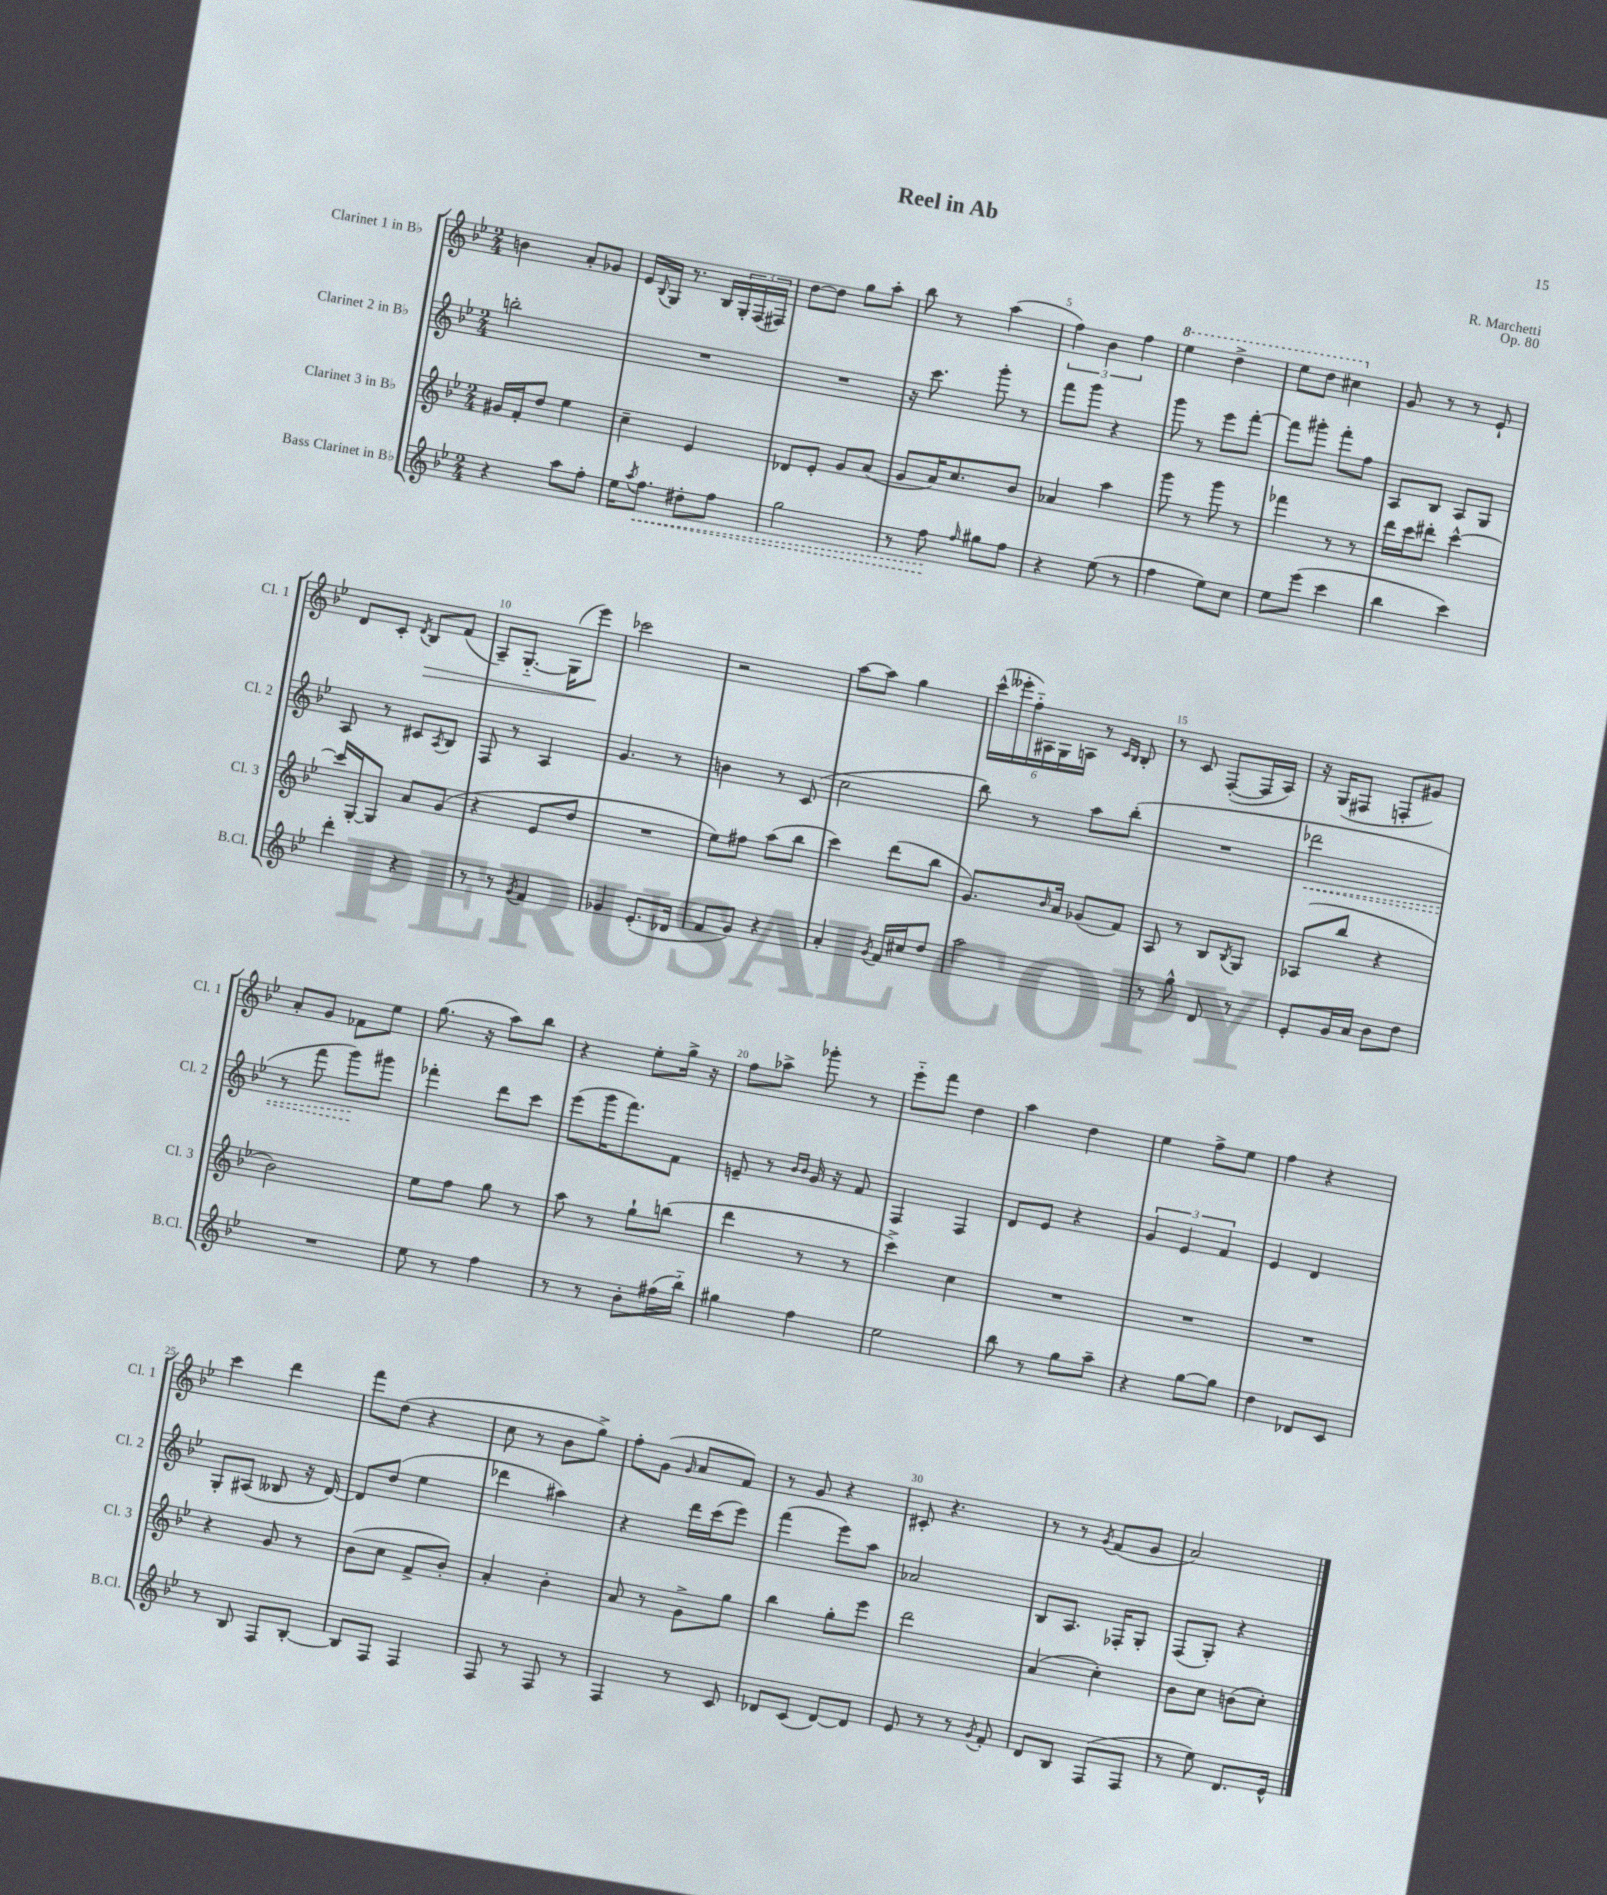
\header { title = "Reel in Ab" composer = "R. Marchetti" opus = "Op. 80" }
<<
\new StaffGroup <<
\new Staff = "s0" \with { instrumentName = "Clarinet 1 in Bb" shortInstrumentName = "Cl. 1" } {
    \clef treble \key bes \major \numericTimeSignature \time 2/4
    b'4 a'8-. ges'8 |
    ees'16 \appoggiatura { bes8 } g16 r8. bes16 \tuplet 3/2 { g16-. f16( fis16) } |
    d''8~ d''8 g''8 a''8-. |
    bes''8 r8 a''4( |
    \tuplet 3/2 { f''4) bes'4 f''4 } |
    \ottava #1 ees'''4 d'''4-> |
    ees'''8 d'''8 cis'''4 \ottava #0 |
    g'8 r8 r8 ees'8-! |
    d'8 c'8-. \acciaccatura { d'8 } bes8\> f'8( |
    a8--) g8.~-_ g16( ees'''8\!) |
    ces'''2 |
    r2 |
    a''8~ a''8 g''4 |
    \tuplet 6/4 { c'''16-^( eeses'''16-. f''16-_) ais16 g16 a16 } r8 \grace { c'16 bes16 } bes8-. |
    r8 c'8 f8~-.( f16 a16) |
    r16 g16( fis8 f8-. gis'8) |
    a'8-. g'8 fes'8 ees''8 |
    g''8.( r16 a''8) bes''8 |
    r4 ees''8-. g''16-> r16 |
    f''8 aes''8-> ges'''8-. r8 |
    ees'''8-_ f'''8 d''4 |
    a''4 d''4 |
    ees''4 f''8-> ees''8 |
    f''4 r4 |
    c'''4 d'''4 |
    f'''8 d''8( r4 |
    c''8 r8 bes'8 g''8->) |
    f''8-. g'8( \grace { g'16 } a'8 f'8) |
    r8 g'8 r4 |
    cis'8-. r4. |
    r8 r8 \acciaccatura { g'8 } f'8( g'8 |
    a'2) \bar "|." |
}
\new Staff = "s1" \with { instrumentName = "Clarinet 2 in Bb" shortInstrumentName = "Cl. 2" } {
    \clef treble \key bes \major \numericTimeSignature \time 2/4
    b''2-. |
    R2 |
    R2 |
    r16 c'''8. g'''8-. r8 |
    f'''8 g'''8 r4 |
    g'''8 r8 ees'''8 f'''8~-. |
    f'''8 gis'''8-. f'''8-. f''8 |
    a8 bes8 a8 g8 |
    a8 r8 cis'8 \acciaccatura { a8 } bes8 |
    f8 r8 a4 |
    g'4. r8 |
    b'4 r8 c'8( |
    c''2 |
    bes''8) r8 a''8 bes''8-.( |
    R2 |
    \once \override Hairpin.style = #'dashed-line des'''2\< |
    r8 f'''8 g'''8\!) gis'''8 |
    fes'''4-. d'''8 c'''8 |
    ees'''8( g'''16 f'''8.) f'8 |
    e'8-- r8 \grace { bes'16 bes'16 } g'16 r16 f'8 |
    f4 f4 |
    d'8 ees'8 r4 |
    \tuplet 3/2 { g'4 ees'4 f'4 } |
    ees'4 d'4 |
    g8-. ais8( beses8 r16 d'16~) |
    d'8 d''8( ees''4 |
    des'''4 ais''4) |
    r4 d'''16 c'''16( ees'''8) |
    f'''4( ees'''8) a''8 |
    aes'2 |
    bes8 a8. fes16-. g8-. |
    f8( g8-.) r4 \bar "|." |
}
\new Staff = "s2" \with { instrumentName = "Clarinet 3 in Bb" shortInstrumentName = "Cl. 3" } {
    \clef treble \key bes \major \numericTimeSignature \time 2/4
    gis'16 f'16-. d''8 ees''4 |
    c''4-- ees'4 |
    des'8 ees'8-. g'8 a'8( |
    g'8 a'16) c''8. bes'8 |
    aes'4 a''4 |
    g'''8 r8 g'''8 r8 |
    fes'''4 r8 r8 |
    d'''16 c'''16 dis'''8-. c'''4~-^ |
    c'''16 g16~-. g8 a'8 g'8( |
    r4 ees'8 d''8 |
    R2 |
    ees''8) fis''8 a''8( bes''8 |
    c'''4) d'''8( bes''8 |
    g'8.) \grace { bes'16 } a'16 ges'8( f'8) |
    a8 r8 bes8 \acciaccatura { bes8 } g8 |
    aes8( bes''8 r4 |
    bes'2) |
    ees''8 f''8 g''8 r8 |
    a''8 r8 g''8-! b''8( |
    d'''4 r8 r8 |
    c'''4->) c''4 |
    R2 |
    R2 |
    R2 |
    r4 g'8 r8 |
    bes'8( c''8 f'8-> bes'8-.) |
    a'4-. bes'4-. |
    a'8 r8 g'8-> g''8 |
    bes''4 g''8-. ees'''8 |
    d'''2 |
    a'4( c''4-.) |
    bes'8 c''8 b'8( c''8-.) \bar "|." |
}
\new Staff = "s3" \with { instrumentName = "Bass Clarinet in Bb" shortInstrumentName = "B.Cl." } {
    \clef treble \key bes \major \numericTimeSignature \time 2/4
    r4 a''8 f''8-. |
    ees''16 \acciaccatura { a''8 } \once \override Hairpin.style = #'dashed-line f''8.\< dis''8-. f''8 |
    g''2 |
    r8 f''8\! \grace { f''16 } gis''8 f''8 |
    r4 ees''8( r8 |
    f''4 ees''8) c''8 |
    ees''8 ees'''8( c'''4 |
    bes''4 c'''4) |
    d'''4-. r4 |
    r8 r8 \acciaccatura { g'8 } f'4 |
    ges'4 ees'8.-.( des'16 |
    f'8 g'8) r4 |
    a'4-. \acciaccatura { g'8 } f'16 cis''16 d''8 |
    a''2 |
    r8 g''8-^ d'8 r8 |
    ees'8-. g'16 a'16 bes'8 d''8 |
    R2 |
    ees''8 r8 f''4 |
    r8 r8 bes'8-. fis''16( bes''16-_) |
    gis''4 f''4 |
    ees''2 |
    bes''8 r8 g''8 a''8-- |
    r4 g''8~ g''8 |
    d''4 des'8 c'8 |
    r8 bes8 f8 bes8~-. |
    bes8 f8 f4 |
    f8 r8 f8 r8 |
    f4 r8 c'8 |
    des'8 c'8( des'8~) des'8 |
    ees'8 r8 r8 \acciaccatura { g'8 } f'8-. |
    d'8 bes8 f8( f8 |
    r8 ees''8) d'8. ees'16-^ \bar "|." |
}
>>
>>
\layout { \context { \Score \override BarNumber.break-visibility = ##(#f #t #t) barNumberVisibility = #(every-nth-bar-number-visible 5) } }
